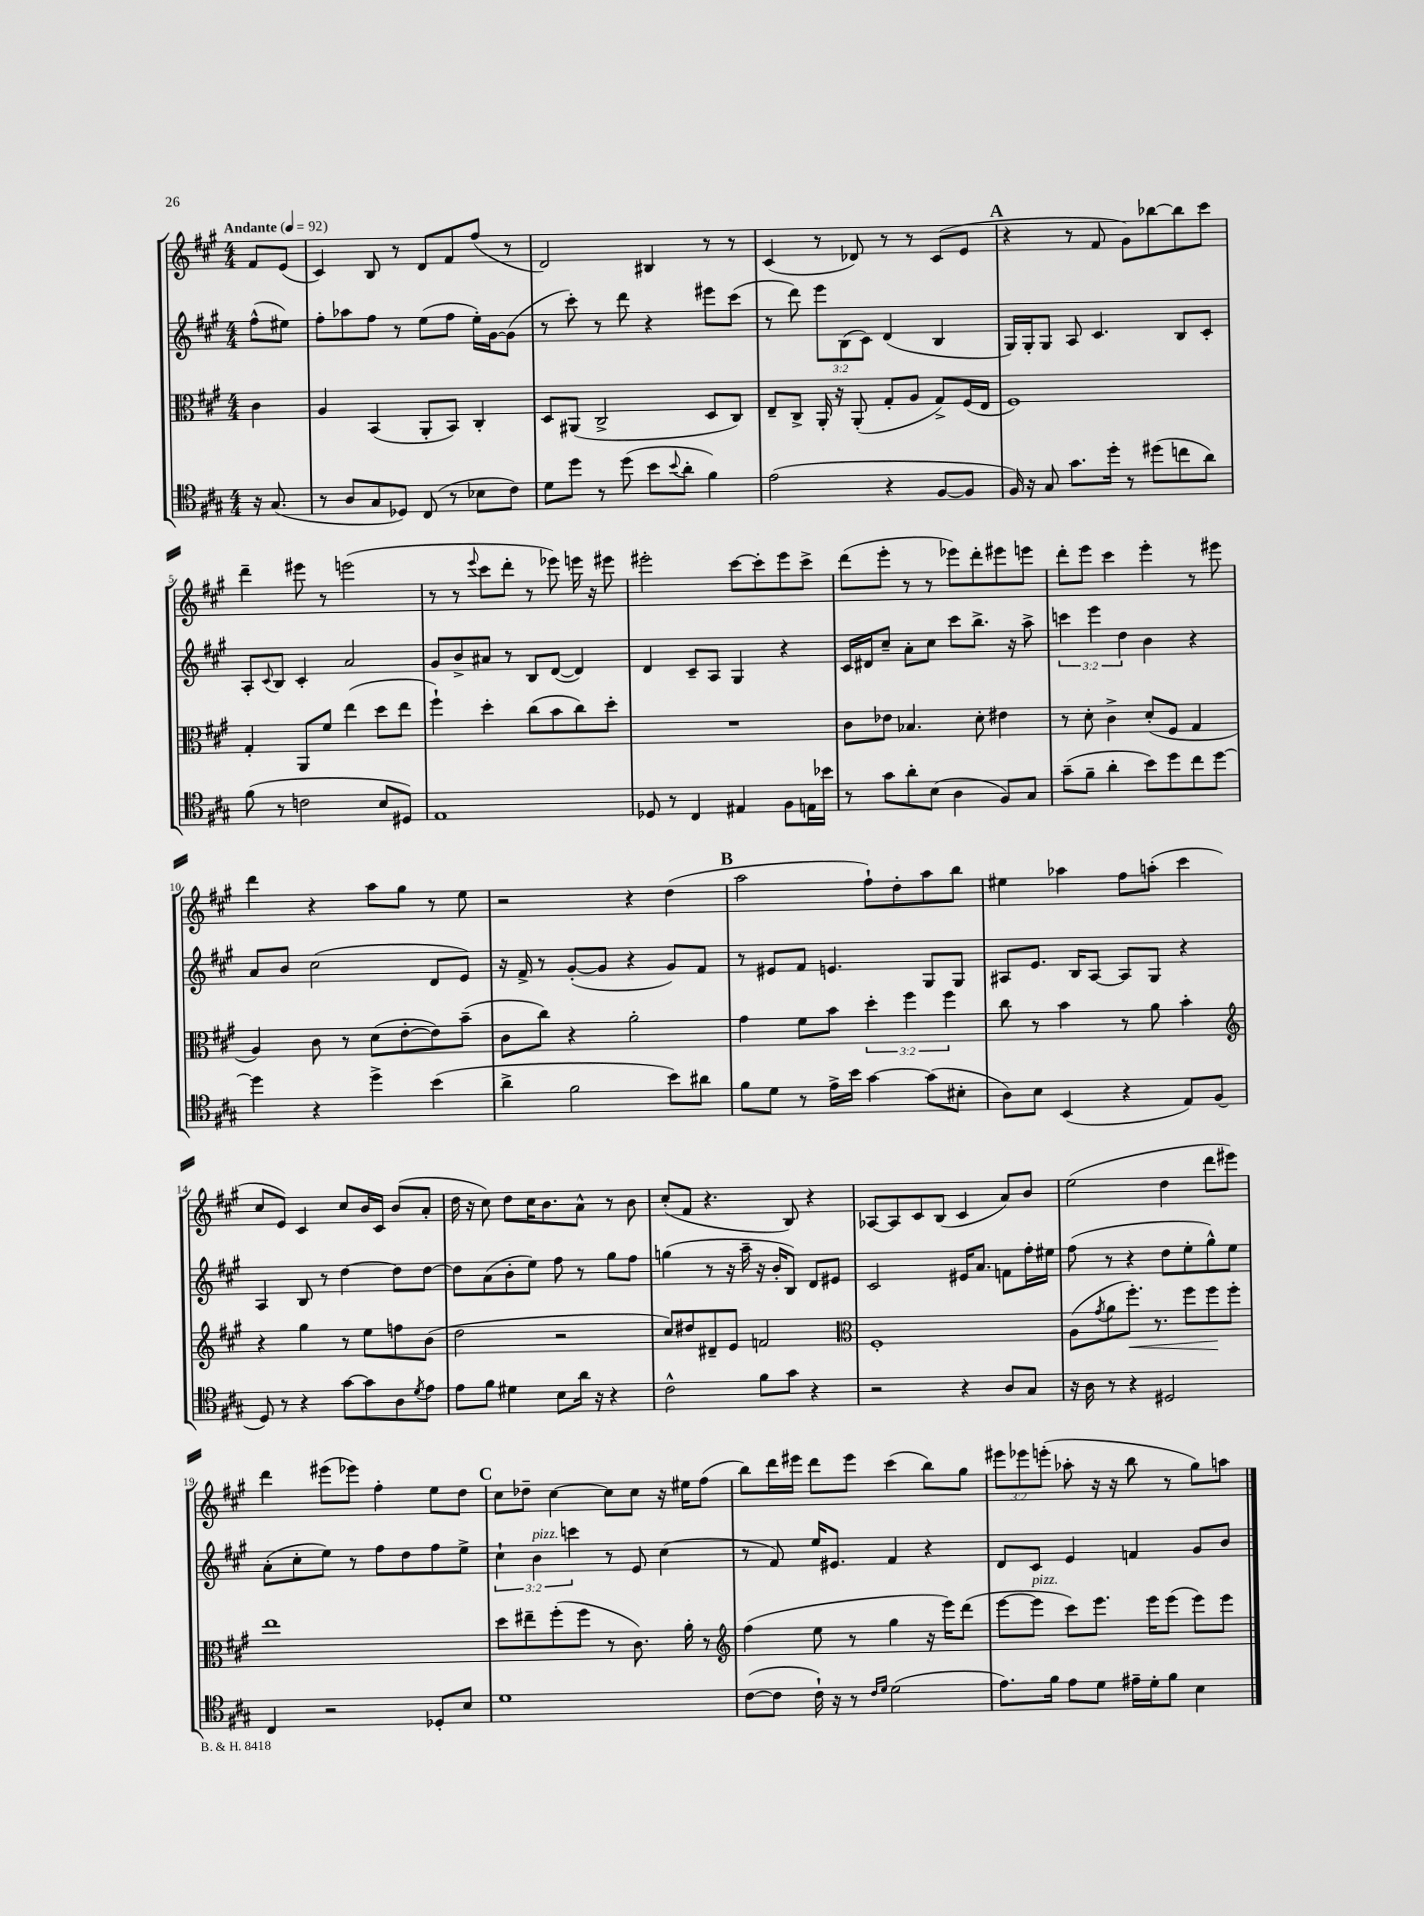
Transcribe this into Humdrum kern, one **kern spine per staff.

**kern	**kern	**dynam	**kern	**kern
*part4	*part3	*part3	*part2	*part1
*staff4	*staff3	*staff3	*staff2	*staff1
*clefC4	*clefC3	*	*clefG2	*clefG2
*k[f#c#g#]	*k[f#c#g#]	*	*k[f#c#g#]	*k[f#c#g#]
*M4/4	*M4/4	*	*M4/4	*M4/4
*MM92	*MM92	*	*MM92	*MM92
=	=	=	=	=
!	!	!	!	!LO:TX:a:B:t=Andante
16r	4c#\	.	(8ff#^^\L	8f#/L
(8.G#/	.	.	.	.
.	.	.	8ee#X\J)	(8e/J
=1	=1	=1	=1	=1
8r	4A/	.	8ff#'\L	4c#/)
8A/L	.	.	8aa-X\	.
8G#/	(4BB/	.	8ff#\J	8B/
8D-X/J)	.	.	8r	8r
(8C#/	8AA'/L	.	(8ee\L	8d/L
8r	8BB/J)	.	8ff#\J	8f#/
8B-X\L	4C#'/	.	16ee'\LL)	(8ff#/J
.	.	.	[16g#\J	.
8c#\J)	.	.	(8g#\J]	8r
=2	=2	=2	=2	=2
8d\L	8D/L	.	8r	2d/)
8dd\J	(8AA#X/J	.	8ccc#'\)	.
8r	2C#^/	.	8r	.
(8dd\	.	.	8ddd\	.
8b\L	.	.	4r	4B#X/
8qqb/	.	.	.	.
8a'\J	.	.	.	.
4f#\)	8D/L	.	8eee#X\L	8r
.	8C#/J)	.	(8ccc#\J	8r
=3	=3	=3	=3	=3
(2e\	8E~/L	.	8r	(4c#/
.	8C#^/J	.	8ddd\)	.
.	16AA'/	.	12eee\L	8r
.	16r	.	.	.
.	.	.	(12B\	.
.	(8AA'/	.	.	8d-X/)
.	.	.	12c#\J)	.
4r	8G#'/L	.	(4d/	8r
.	8A/J	.	.	8r
[8F#/L	8G#^/L)	.	4B/	(8c#/L
8F#/J]	(16F#/L	.	.	8e/J
.	16E/JJ	.	.	.
!!LO:REH:place=s1:t=A
=4	=4	=4	=4	=4
16F#/)	1F#)	.	16G#/LL)	4r
16r	.	.	16G#'/J	.
8G#/	.	.	8G#/J	.
8.g#\L	.	.	8A/	8r
.	.	.	4.c#/	8f#/
16dd'\Jk	.	.	.	.
8r	.	.	.	8g#\L)
(8dd#X\L	.	.	.	[8bb-X\
8ccn\	.	.	8B/L	8bb-\]
8a\J)	.	.	8c#'/J	8ccc#\J
!!LO:LB:g=z
=5	=5	=5	=5	=5
(8f#\	4G#'/	.	8A'/L	4ddd~\
.	.	.	8qqc#/	.
8r	.	.	8B/J	.
2cn\	8AA/L	.	4c#'/	8eee#X\
.	8f#/J	.	.	8r
.	(4ee\	.	2a/	(2eeen\
8B/L	8dd\L	.	.	.
8D#X/J)	8ee\J	.	.	.
=6	=6	=6	=6	=6
1E	4ff#`\)	.	8g#/L	8r
.	.	.	8b^/	8r
.	.	.	.	8qqeee/
.	4dd'\	.	8a#X/J	8ccc#\L
.	.	.	8r	8ddd'\J
.	(8cc#\L	.	8B/L	8r
.	8b\	.	([8d/J	8eee-X\)
.	8cc#\)	.	4d/])	16eeen\
.	.	.	.	16r
.	8dd'\J	.	.	8eee#X\
=7	=7	=7	=7	=7
8D-X/	1r	.	4d/	2eee#X'\
8r	.	.	.	.
4C#/	.	.	8c#~/L	.
.	.	.	8A/J	.
4E#X/	.	.	4G#/	[8ccc#\L
.	.	.	.	8ccc#'\]
8F#\L	.	.	4r	8eee#\
16En\L	.	.	.	8ccc#^\J
16b-X\JJ	.	.	.	.
=8	=8	=8	=8	=8
8r	8c#\L	.	16c#/LL	(8ddd\L
.	.	.	16d#X/J	.
8g#\L	8e-X\J	.	8cc#~/J	8eee'\J
8a'\	4.B-X/	.	8a'\L	8r
(8B\J	.	.	8cc#\J	8r
4A\	.	.	8ccc#\L	8eee-X\L)
.	8d'\	.	8.bb^\J	8ddd'\
8F#/L)	4e#X\	.	.	8eee#X\
.	.	.	16r	.
8G#/J	.	.	8aa^\	8eeen\J
=9	=9	=9	=9	=9
(8g#~\L	8r	.	6cccn\	8ddd'\L
8f#~\J	8d'\	.	.	8eee\J
.	.	.	6eee\	.
4a'\	4c#^\	.	.	4ccc#\
.	.	.	6dd\	.
8b\L)	(8d'/L	.	4b\	4eee'\
8dd\	8F#/J	.	.	.
8cc#\	4G#/	.	4r	8r
[8dd\J	.	.	.	8eee#X\
!!LO:LB:g=z
=10	=10	=10	=10	=10
4dd\]	4A/)	.	8a/L	4ddd\
.	.	.	8b/J	.
4r	8c#\	.	(2cc#\	4r
.	8r	.	.	.
4dd^\	(8d\L	.	.	8aa\L
.	[8e'\	.	.	8gg#\J
(4b\	8e\])	.	8d/L	8r
.	(8b~\J	.	8e/J)	8ee\
=11	=11	=11	=11	=11
4a^\	8c#\L	.	16r	2r
.	.	.	16f#^/	.
.	8cc#\J)	.	8r	.
2f#\	4r	.	([8g#'/L	.
.	.	.	8g#/J]	.
.	2a'\	.	4r	4r
8b\L)	.	.	8g#/L)	(4dd\
8a#X\J	.	.	8f#/J	.
!!LO:REH:place=s1:t=B
=12	=12	=12	=12	=12
8f#\L	4g#\	.	8r	2aa\
8d\J	.	.	8e#X/L	.
8r	8f#\L	.	8f#/J	.
16e^\LL	8b\J	.	4.en/	.
16b\JJ	.	.	.	.
[4g#\	6dd'\	.	.	8ff#`\L)
.	.	.	.	8dd'\
.	6ff#\	.	.	.
(8g#\L]	.	.	8G#/L	8aa\
.	6ff#\	.	.	.
8B#X'\J	.	.	8G#/J	8bb\J
=13	=13	=13	=13	=13
8A\L)	8cc#\	.	8A#X/L	4ee#X\
8B\J	8r	.	8.e/J	.
(4BB/	4b\	.	.	4aa-X\
.	.	.	16B/KL	.
.	.	.	[8A#/J	.
4r	8r	.	8A#/L]	8ff#\L
.	8a\	.	8G#/J	(8aan'\J
8E/L)	4b'\	.	4r	4ccc#\
(8F#/J	.	.	.	.
!!LO:LB:g=z
=14	=14	=14	=14	=14
*	*clefG2	*	*	*
8D/)	4r	.	4A/	8cc#/L
8r	.	.	.	8e/J)
4r	4gg#\	.	8B/	4c#/
.	.	.	8r	.
[8g#\L	8r	.	[4dd\	8cc#/L
8g#\]	8ee\L	.	.	16b/L
.	.	.	.	16c#/JJ
8A\	8ffn\	.	8dd\L]	(8b/L
8qd/	.	.	.	.
8e\J	(8b\J	.	[8dd\J	8a'/J
=15	=15	=15	=15	=15
8e\L	2dd\	.	8dd\L]	16dd\
.	.	.	.	16r
8f#\J	.	.	(8a\	8cc#\)
4d#X\	.	.	8b'\	8dd\L
.	.	.	8ee\J)	16cc#\K
.	.	.	.	8.b\
8B\L	2r	.	8ff#\	.
16a\Jk	.	.	8r	8a^^\J
16r	.	.	.	.
4r	.	.	8gg#\L	8r
.	.	.	8ff#\J	8b\
=16	=16	=16	=16	=16
2c#^^\	8cc#/L)	.	(4ggn\	(8cc#'/L
.	8dd#X/	.	.	8f#/J
.	8d#X~/	.	8r	4.r
.	8e/J	.	16r	.
.	.	.	16aa~\	.
8f#\L	2fn/	.	16r	.
.	.	.	16b'/KL	.
8g#\J	.	.	8B/J)	8B/)
4r	.	.	8d/L	4r
.	.	.	8e#X/J	.
=17	=17	=17	=17	=17
*	*clefC3	*	*	*
2r	1F#'	.	2c#/	[8A-X/L
.	.	.	.	8A-/]
.	.	.	.	8c#/
.	.	.	.	(8B/J
4r	.	.	16e#X/KL	4c#/
.	.	.	8.a/J	.
8A/L	.	.	8fn\L	8a/L)
8G#/J	.	.	16ff#'\L	8b/J
.	.	.	16ee#X\JJ	.
=18	=18	=18	=18	=18
16r	(8A\L	.	(8ff#\	(2ee\
16A\	.	.	.	.
.	8qg#/	.	.	.
8r	8a\	.	8r	.
!	!	!LO:HP:b	!	!
4r	8.ff#'\J)	<	4r	.
.	8.r	.	.	.
2D#X/	.	.	8dd\L	4dd\
.	8ff#\L	.	8ee'\	.
.	8ff#\	.	8gg#^^\)	8ddd\L
.	8ff#'\J	[	8ee\J	8eee#X\J)
!!LO:LB:g=z
=19	=19	=19	=19	=19
4C#/	1ee	.	(8a'\L	4ddd\
.	.	.	8cc#'\	.
2r	.	.	8ee\J)	(8eee#X\L
.	.	.	8r	8eee-X\J)
.	.	.	8ff#\L	4ff#'\
.	.	.	8dd\	.
8D-X'/L	.	.	8ff#\	8ee\L
8B/J	.	.	8ee^\J	8dd\J
!!LO:REH:place=s1:t=C
=20	=20	=20	=20	=20
1d	8dd\L	.	6cc#`\	8cc#\L
.	8ee#X~\	.	.	8dd-X~\J
!	!	!	!LO:TX:a:i:t=pizz.	!
.	.	.	6b\	.
.	(8ff#'\	.	.	[4cc#\
.	.	.	6cccn\	.
.	8ff#\J	.	.	.
.	8r	.	8r	8cc#\L]
.	8.c#\)	.	8e/	8cc#\J
.	.	.	(4cc#\	16r
.	16a'\	.	.	16ee#X\KL
.	8r	.	.	(8ff#\J
=21	=21	=21	=21	=21
*	*clefG2	*	*	*
([8c#\L	(4ff#\	.	8r	8bb\L)
8c#\J]	.	.	8f#/)	16ddd\L
.	.	.	.	16eee#X\JJ
16c#`\)	8ee\	.	16ee/KL	8ddd\L
16r	.	.	8.e#X/J	.
8r	8r	.	.	8eee#\J
16qqc#/LL	.	.	.	.
16qqd/JJ	.	.	.	.
(2d\	4gg#\	.	4f#/	(4ccc#\
.	16r	.	4r	8bb\L)
.	16eee\KL)	.	.	.
.	(8ddd\J	.	.	8gg#\J
=22	=22	=22	=22	=22
8.e\L)	[8eee\L	.	8d/L	12eee#X\L
.	.	.	.	12eee-X\
!	!LO:TX:a:i:t=pizz.	!	!	!
.	8eee\J]	.	8c#/J	.
.	.	.	.	(12eeen'\J
16f#\Jk	.	.	.	.
8e\L	8ccc#\L)	.	4e/	8aa-X'\
8d\J	8.eee\J	.	.	16r
.	.	.	.	16r
16e#X~\LL	.	.	4fn/	8bb\
16d'\J	16eee\KL	.	.	.
8f#\J	(8eee\J	.	.	8r
4B\	8eee\L)	.	8g#/L	8gg#\L)
.	8eee\J	.	8b/J	8aan\J
==	==	==	==	==
*-	*-	*-	*-	*-
